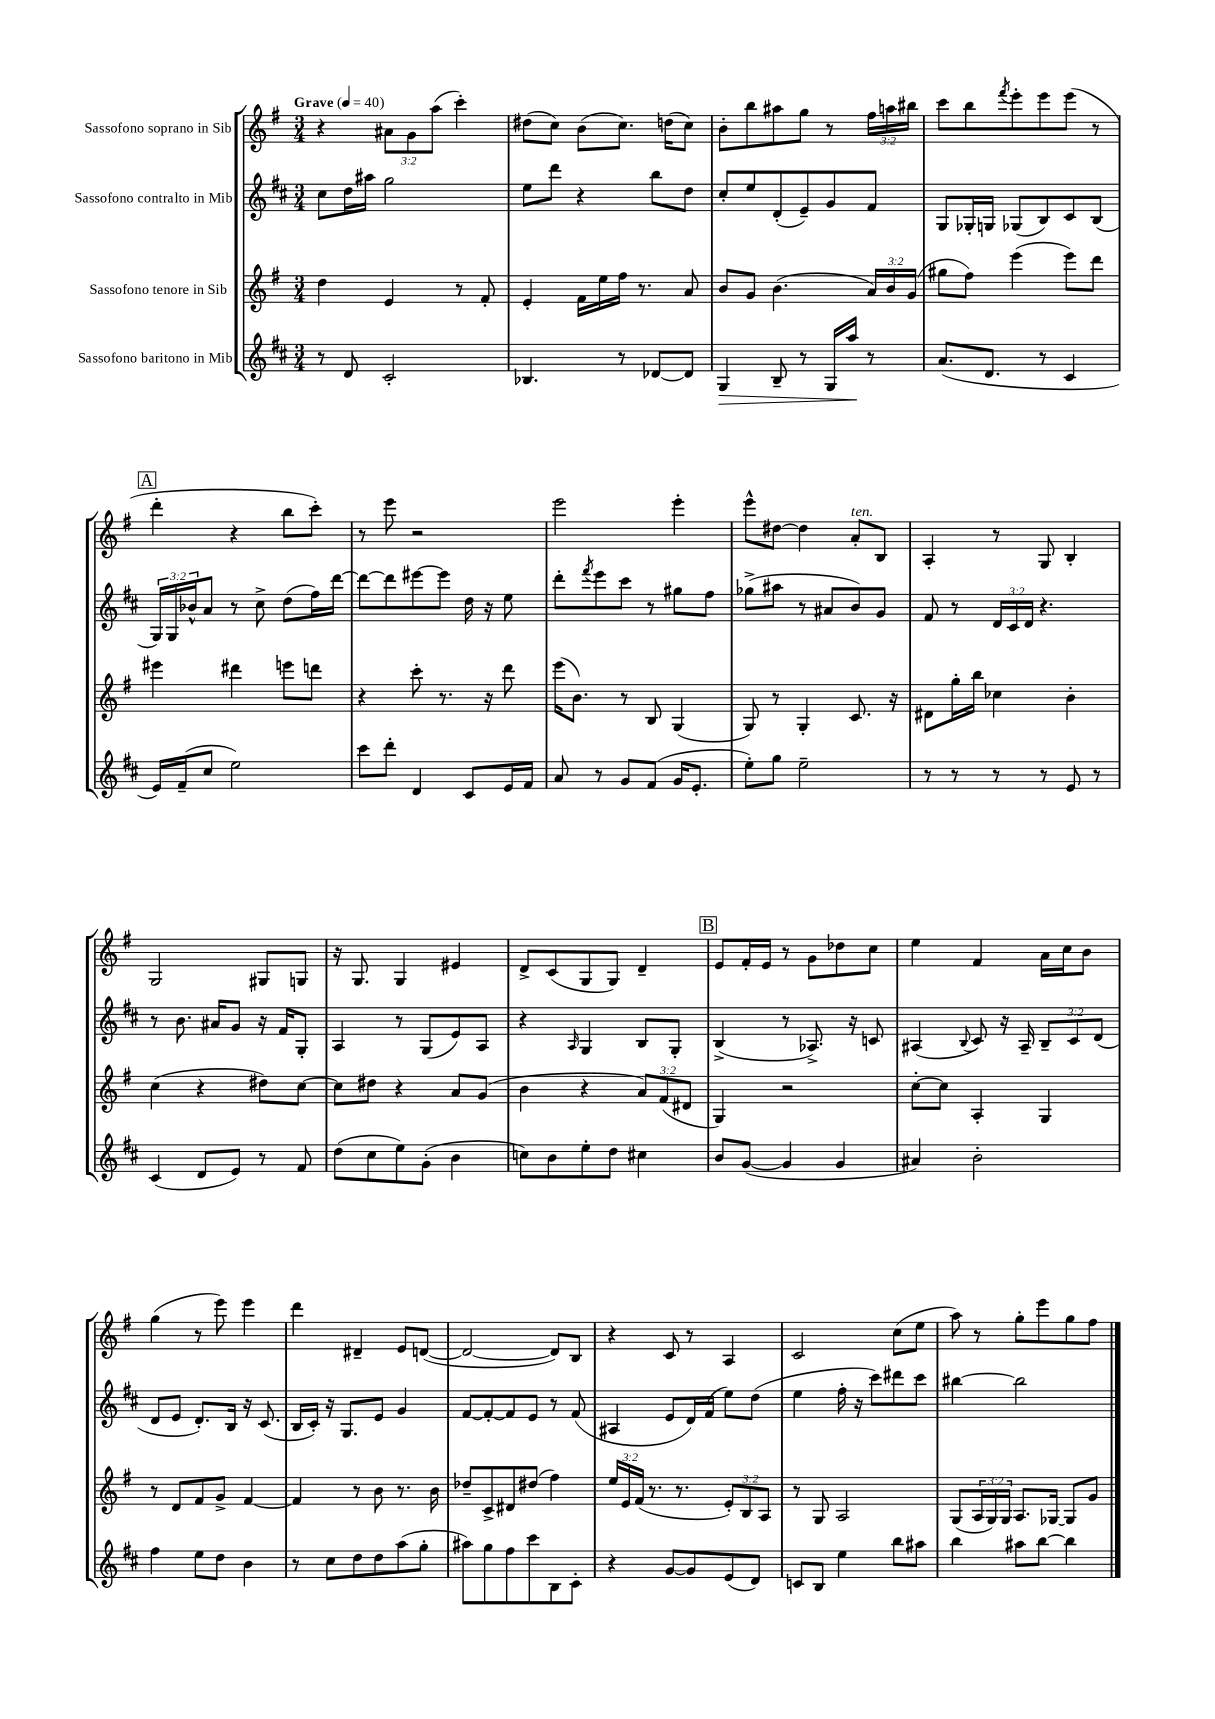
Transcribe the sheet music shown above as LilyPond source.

<<
\new StaffGroup <<
\new Staff = "s0" \with { instrumentName = "Sassofono soprano in Sib" } {
    \clef treble \key g \major \numericTimeSignature \time 3/4 \override Staff.TupletNumber.text = #tuplet-number::calc-fraction-text \tempo "Grave" 4 = 40
    r4 \tuplet 3/2 { ais'8 g'8 a''8( } c'''4-.) |
    dis''8( c''8) b'8( c''8.) d''16( c''8) |
    b'8-. b''8 ais''8 g''8 r8 \tuplet 3/2 { fis''16 a''16 bis''16 } |
    c'''8 b''8 \acciaccatura { fis'''8 } e'''8-. e'''8 e'''8( r8 |
    \mark \markup { \box "A" } d'''4-. r4 b''8 c'''8-.) |
    r8 e'''8 r2 |
    e'''2 e'''4-. |
    e'''8-^ dis''8~ dis''4 a'8-.^\markup { \italic "ten." } b8 |
    a4-. r8 g8 b4-. |
    g2 gis8 g8 |
    r16 g8. g4 eis'4 |
    d'8-> c'8( g8 g8) d'4-- |
    \mark \markup { \box "B" } e'8 fis'16-. e'16 r8 g'8 des''8 c''8 |
    e''4 fis'4 a'16 c''16 b'8 |
    g''4( r8 e'''8) e'''4 |
    d'''4 dis'4-- e'8 d'8~( |
    d'2~ d'8) b8 |
    r4 c'8 r8 a4 |
    c'2 c''8( e''8 |
    a''8) r8 g''8-. e'''8 g''8 fis''8 \bar "|." |
}
\new Staff = "s1" \with { instrumentName = "Sassofono contralto in Mib" } {
    \clef treble \key d \major \numericTimeSignature \time 3/4 \override Staff.TupletNumber.text = #tuplet-number::calc-fraction-text
    cis''8 d''16 ais''16 g''2 |
    e''8 d'''8 r4 b''8 d''8 |
    cis''8-. e''8 d'8-.( e'8--) g'8 fis'8 |
    g8 ges16-. g16 ges8( b8) cis'8 b8( |
    \mark \markup { \box "A" } \tuplet 3/2 { g16) g16 bes'16-^ } a'8 r8 cis''8-> d''8( fis''16) d'''16~ |
    d'''8~ d'''8 eis'''8~ eis'''8 d''16 r16 e''8 |
    d'''8-. \acciaccatura { fis'''8 } e'''8 cis'''8 r8 gis''8 fis''8 |
    ges''8->( ais''8 r8 ais'8 b'8) g'8 |
    fis'8 r8 \tuplet 3/2 { d'16 cis'16 d'16 } r4. |
    r8 b'8. ais'16 g'8 r16 fis'16 g8-. |
    a4 r8 g8( e'8) a8 |
    r4 \grace { a16 } g4 b8 g8-. |
    \mark \markup { \box "B" } b4->( r8 aes8.->) r16 c'8 |
    ais4( \appoggiatura { b8 } cis'8) r16 ais16-- \tuplet 3/2 { b8-- cis'8 d'8( } |
    d'8 e'8 d'8.-.) b16 r16 cis'8.( |
    b16 cis'16-.) r16 g8. e'8 g'4 |
    fis'8~ fis'8~-. fis'8 e'8 r8 fis'8( |
    ais4 e'8 d'16) fis'16( e''8) d''8( |
    e''4 fis''16-. r16 cis'''8) dis'''8 cis'''8 |
    bis''4~ bis''2 \bar "|." |
}
\new Staff = "s2" \with { instrumentName = "Sassofono tenore in Sib" } {
    \clef treble \key g \major \numericTimeSignature \time 3/4 \override Staff.TupletNumber.text = #tuplet-number::calc-fraction-text
    d''4 e'4 r8 fis'8-. |
    e'4-. fis'16 e''16 fis''16 r8. a'8 |
    b'8 g'8 b'4.( \tuplet 3/2 { a'16) b'16 g'16( } |
    gis''8 fis''8) e'''4( e'''8) d'''8 |
    \mark \markup { \box "A" } eis'''4 dis'''4 e'''8 d'''8 |
    r4 c'''8-. r8. r16 d'''8 |
    e'''16( b'8.) r8 b8 g4( |
    g8) r8 g4-. c'8. r16 |
    dis'8 g''16-. b''16 ces''4 b'4-. |
    c''4( r4 dis''8) c''8~ |
    c''8 dis''8 r4 a'8 g'8( |
    b'4 r4 \tuplet 3/2 { a'8) fis'8( dis'8 } |
    \mark \markup { \box "B" } g4) r2 |
    c''8~-. c''8 a4-. g4 |
    r8 d'8 fis'8 g'8-> fis'4~ |
    fis'4 r8 b'8 r8. b'16 |
    des''8-- c'8-> dis'8 dis''8( fis''4) |
    \tuplet 3/2 { e''16 e'16 fis'16( } r8. r8. \tuplet 3/2 { e'8-.) b8 a8 } |
    r8 g8 a2 |
    g8( \tuplet 3/2 { a16 g16) g16 } a8. ges16~ ges8 g'8 \bar "|." |
}
\new Staff = "s3" \with { instrumentName = "Sassofono baritono in Mib" } {
    \clef treble \key d \major \numericTimeSignature \time 3/4
    r8 d'8 cis'2-. |
    bes4. r8 des'8~ des'8 |
    g4\> b8-- r8 g16 a''16\! r8 |
    a'8.( d'8. r8 cis'4 |
    \mark \markup { \box "A" } e'16) fis'16--( cis''8 e''2) |
    cis'''8 d'''8-. d'4 cis'8 e'16 fis'16 |
    a'8 r8 g'8 fis'8( g'16 e'8.-. |
    e''8-.) g''8 e''2-- |
    r8 r8 r8 r8 e'8 r8 |
    cis'4( d'8 e'8) r8 fis'8 |
    d''8( cis''8 e''8) g'8-.( b'4 |
    c''8) b'8 e''8-. d''8 cis''4 |
    \mark \markup { \box "B" } b'8 g'8~( g'4 g'4 |
    ais'4) b'2-. |
    fis''4 e''8 d''8 b'4 |
    r8 cis''8 d''8 d''8 a''8( g''8-. |
    ais''8) g''8 fis''8 cis'''8 b8 cis'8-. |
    r4 g'8~ g'8 e'8( d'8) |
    c'8 b8 e''4 b''8 ais''8 |
    b''4 ais''8 b''8~ b''4 \bar "|." |
}
>>
>>
\layout { \context { \Score \remove "Bar_number_engraver" } }
